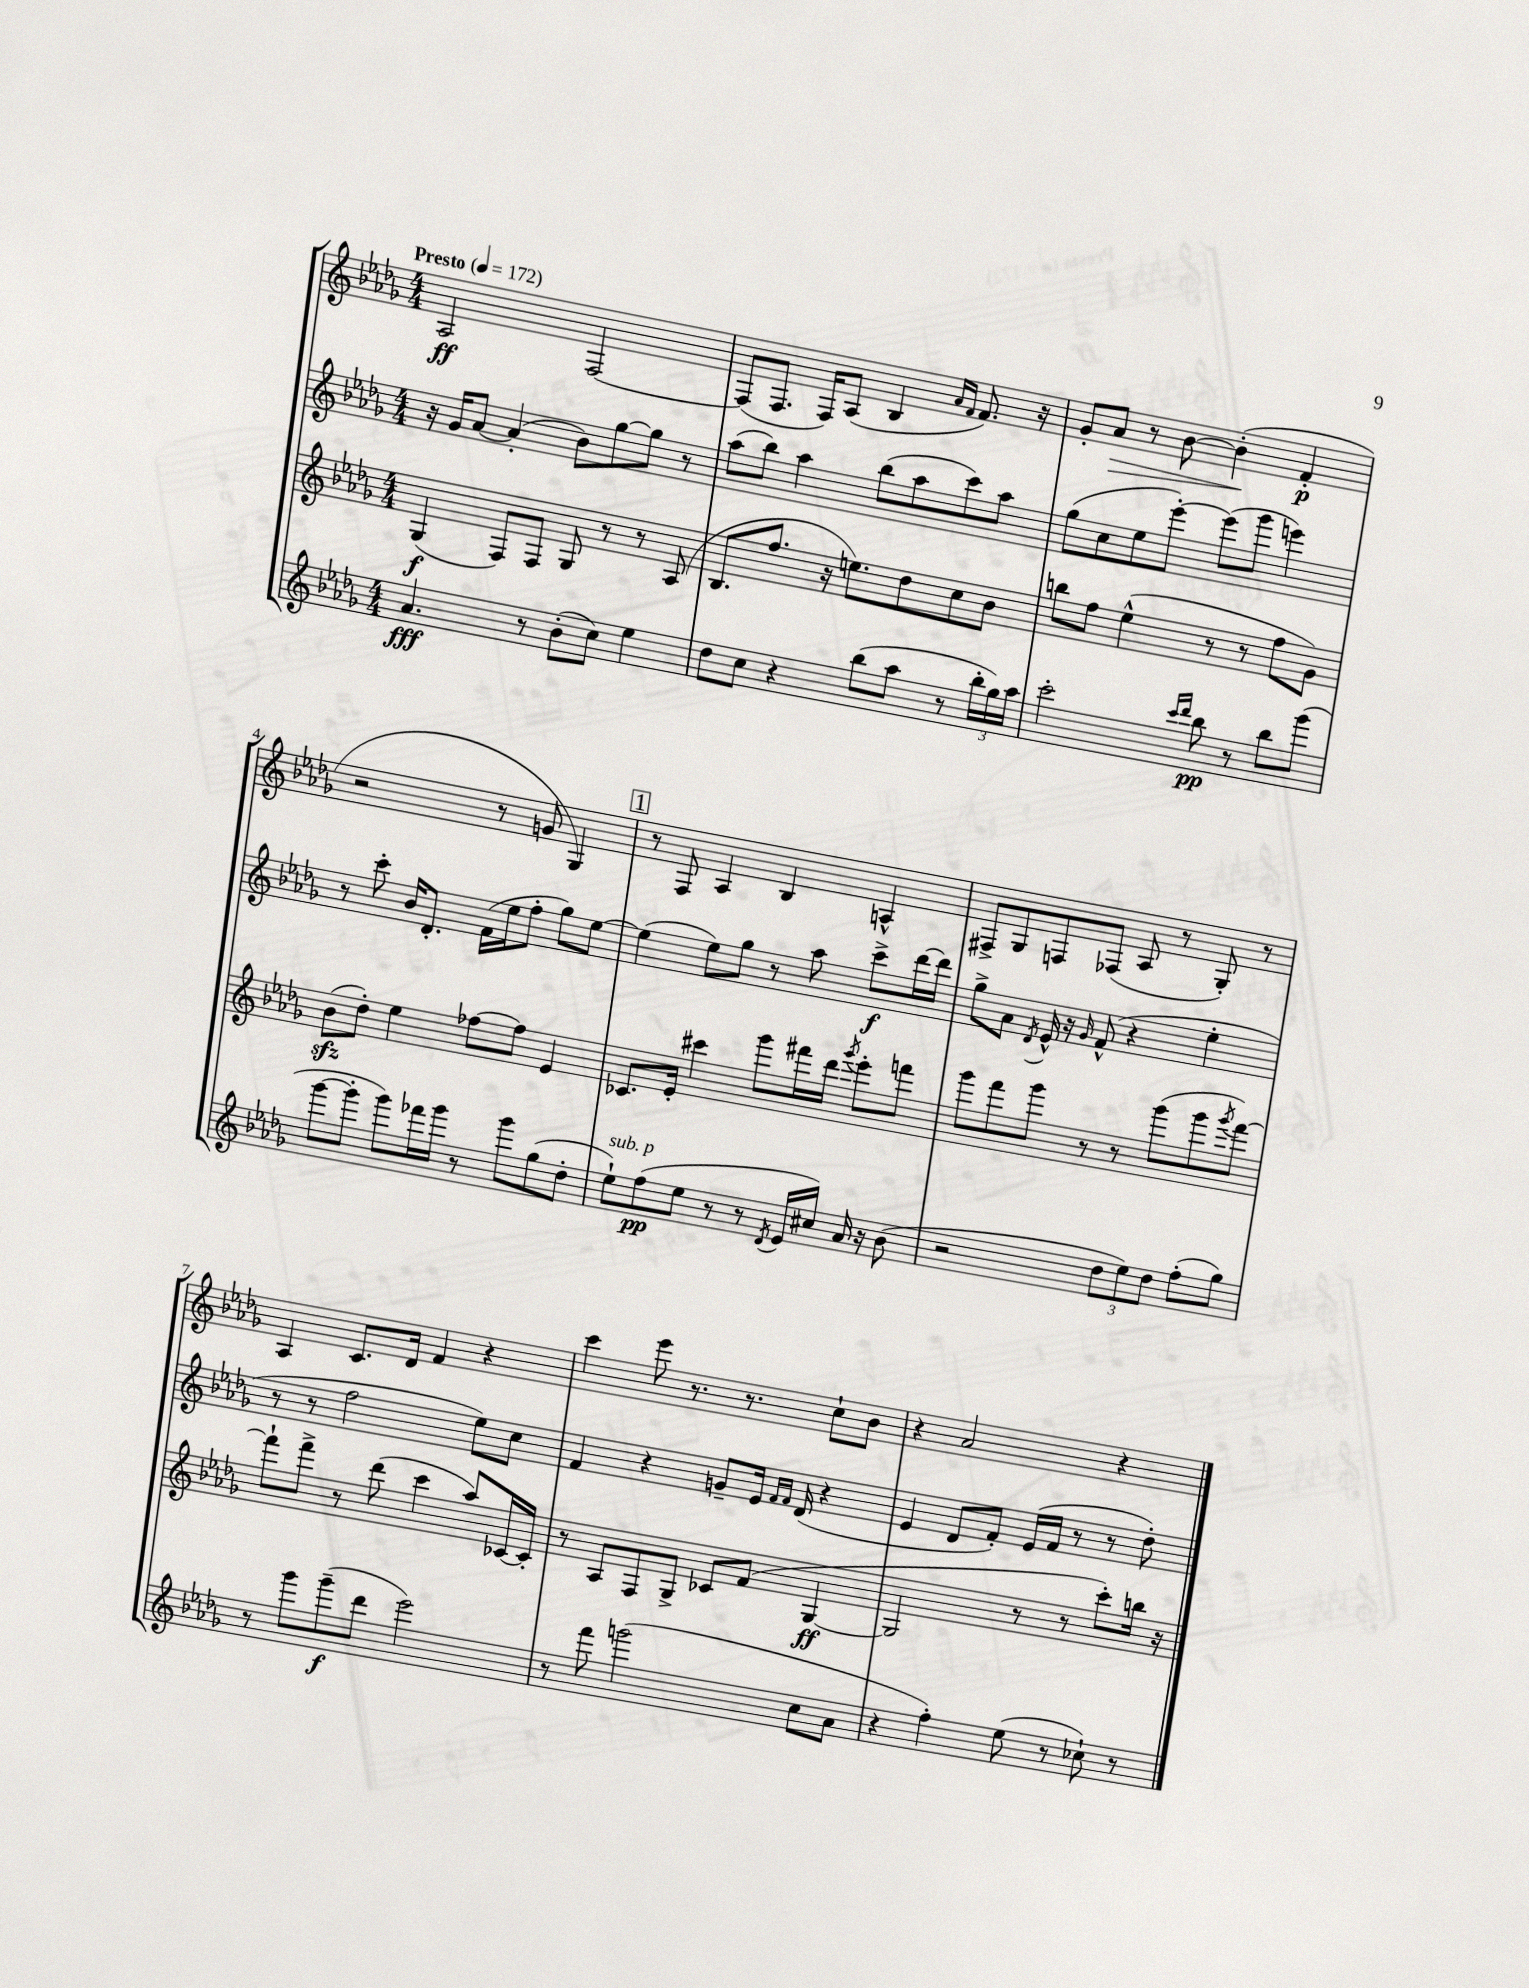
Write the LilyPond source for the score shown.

<<
\new StaffGroup <<
\new Staff = "s0" {
    \clef treble \key des \major \numericTimeSignature \time 4/4 \tempo "Presto" 4 = 172
    aes2\ff f2~ |
    f8( f8. f16) aes8( bes4 \grace { aes'16 f'16 } f'8.) r16 |
    ges'8-. aes'8\> r8 bes'8~ bes'4-.\!( f'4-.\p |
    r2 r8 g'8 ges4) |
    \mark \markup { \box "1" } r8 f8 aes4 bes4 a4-^ |
    fis8-> ges8 f8 fes8( aes8 r8 ges8-.) r8 |
    aes4 c'8. des'16 f'4 r4 |
    c'''4 ees'''8 r8. r8. c''8-! bes'8 |
    r4 aes'2 r4 \bar "|." |
}
\new Staff = "s1" {
    \clef treble \key des \major \numericTimeSignature \time 4/4
    r16 ges'16 aes'8~ aes'4-.( bes'8) ges''8~ ges''8 r8 |
    aes''8( bes''8) aes''4 bes''8( aes''8 c'''8) aes''8 |
    ges''8( c''8 ees''8 ees'''8~-.) ees'''8( ges'''8 e'''4) |
    r8 c'''8-. bes'16 des'8.-. f'16( ees''16 f''8-. ges''8) ees''8~ |
    \mark \markup { \box "1" } ees''4( ees''8) ges''8 r8 aes''8 c'''8->\f des'''16~ des'''16 |
    ges''8-> aes'8 \acciaccatura { des'8 } ees'16-^ r16 \grace { ges'16 } f'8-^( r4 ees''4-. |
    r8 r8 f''2 ees''8) c''8 |
    f'4 r4 g'8-- ees'16 \grace { f'16 f'16 } des'16( r4 |
    ees'4 des'8 f'8-.) ees'16( f'16 r8 r8 des''8-.) \bar "|." |
}
\new Staff = "s2" {
    \clef treble \key des \major \numericTimeSignature \time 4/4
    ges4\f( f8) f8 ges8 r8 r8 aes8( |
    bes8. f''8. r16 e''8.) des''8 c''8 bes'8 |
    b''8 f''8 ees''4-^( r8 r8 f''8 ges'8) |
    bes'8\sfz( des''8-.) ees''4 fes''8~ fes''8 ees'4 |
    \mark \markup { \box "1" } ces'8. ees'16-. cis'''4 ges'''8 fis'''16 des'''16 \acciaccatura { ges'''8 } ees'''8-. f'''8 |
    ges'''8 f'''8 ges'''8 r8 r8 ges'''8( ges'''8 \acciaccatura { ges'''8 } f'''8~) |
    f'''8-! f'''8-> r8 des'''8( c'''4 aes''8) ces'16~ ces'16-. |
    r8 aes8 f8 ges8-> ces'8 f'8( ges4~\ff |
    ges2 r8 r8 c'''8-.) b''16 r16 \bar "|." |
}
\new Staff = "s3" {
    \clef treble \key des \major \numericTimeSignature \time 4/4
    aes'4.\fff r8 bes'8-.( c''8) ees''4 |
    des''8 c''8 r4 bes''8( aes''8 r8 \tuplet 3/2 { bes''16-. ges''16) aes''16 } |
    c'''2-. \grace { c'''16 des'''16 } bes''8\pp r8 bes''8 ges'''8( |
    ges'''8~ ges'''8-. ges'''8) fes'''16 ges'''16 r8 ges'''8 ges''8( des''8-. |
    \mark \markup { \box "1" } ees''8-!^\markup { \italic "sub. p" }) f''8\pp( ees''8 r8 r8 \acciaccatura { des'8 } ees'16 cis''16) aes'16 r16 bes'8( |
    r2 \tuplet 3/2 { des''8 ees''8) des''8 } f''8-.( ges''8) |
    r8 ges'''8 ges'''8--\f( des'''8 ees'''2) |
    r8 f'''8 g'''2( c''8 aes'8 |
    r4 f''4-.) ees''8( r8 ces''8-!) r8 \bar "|." |
}
>>
>>
